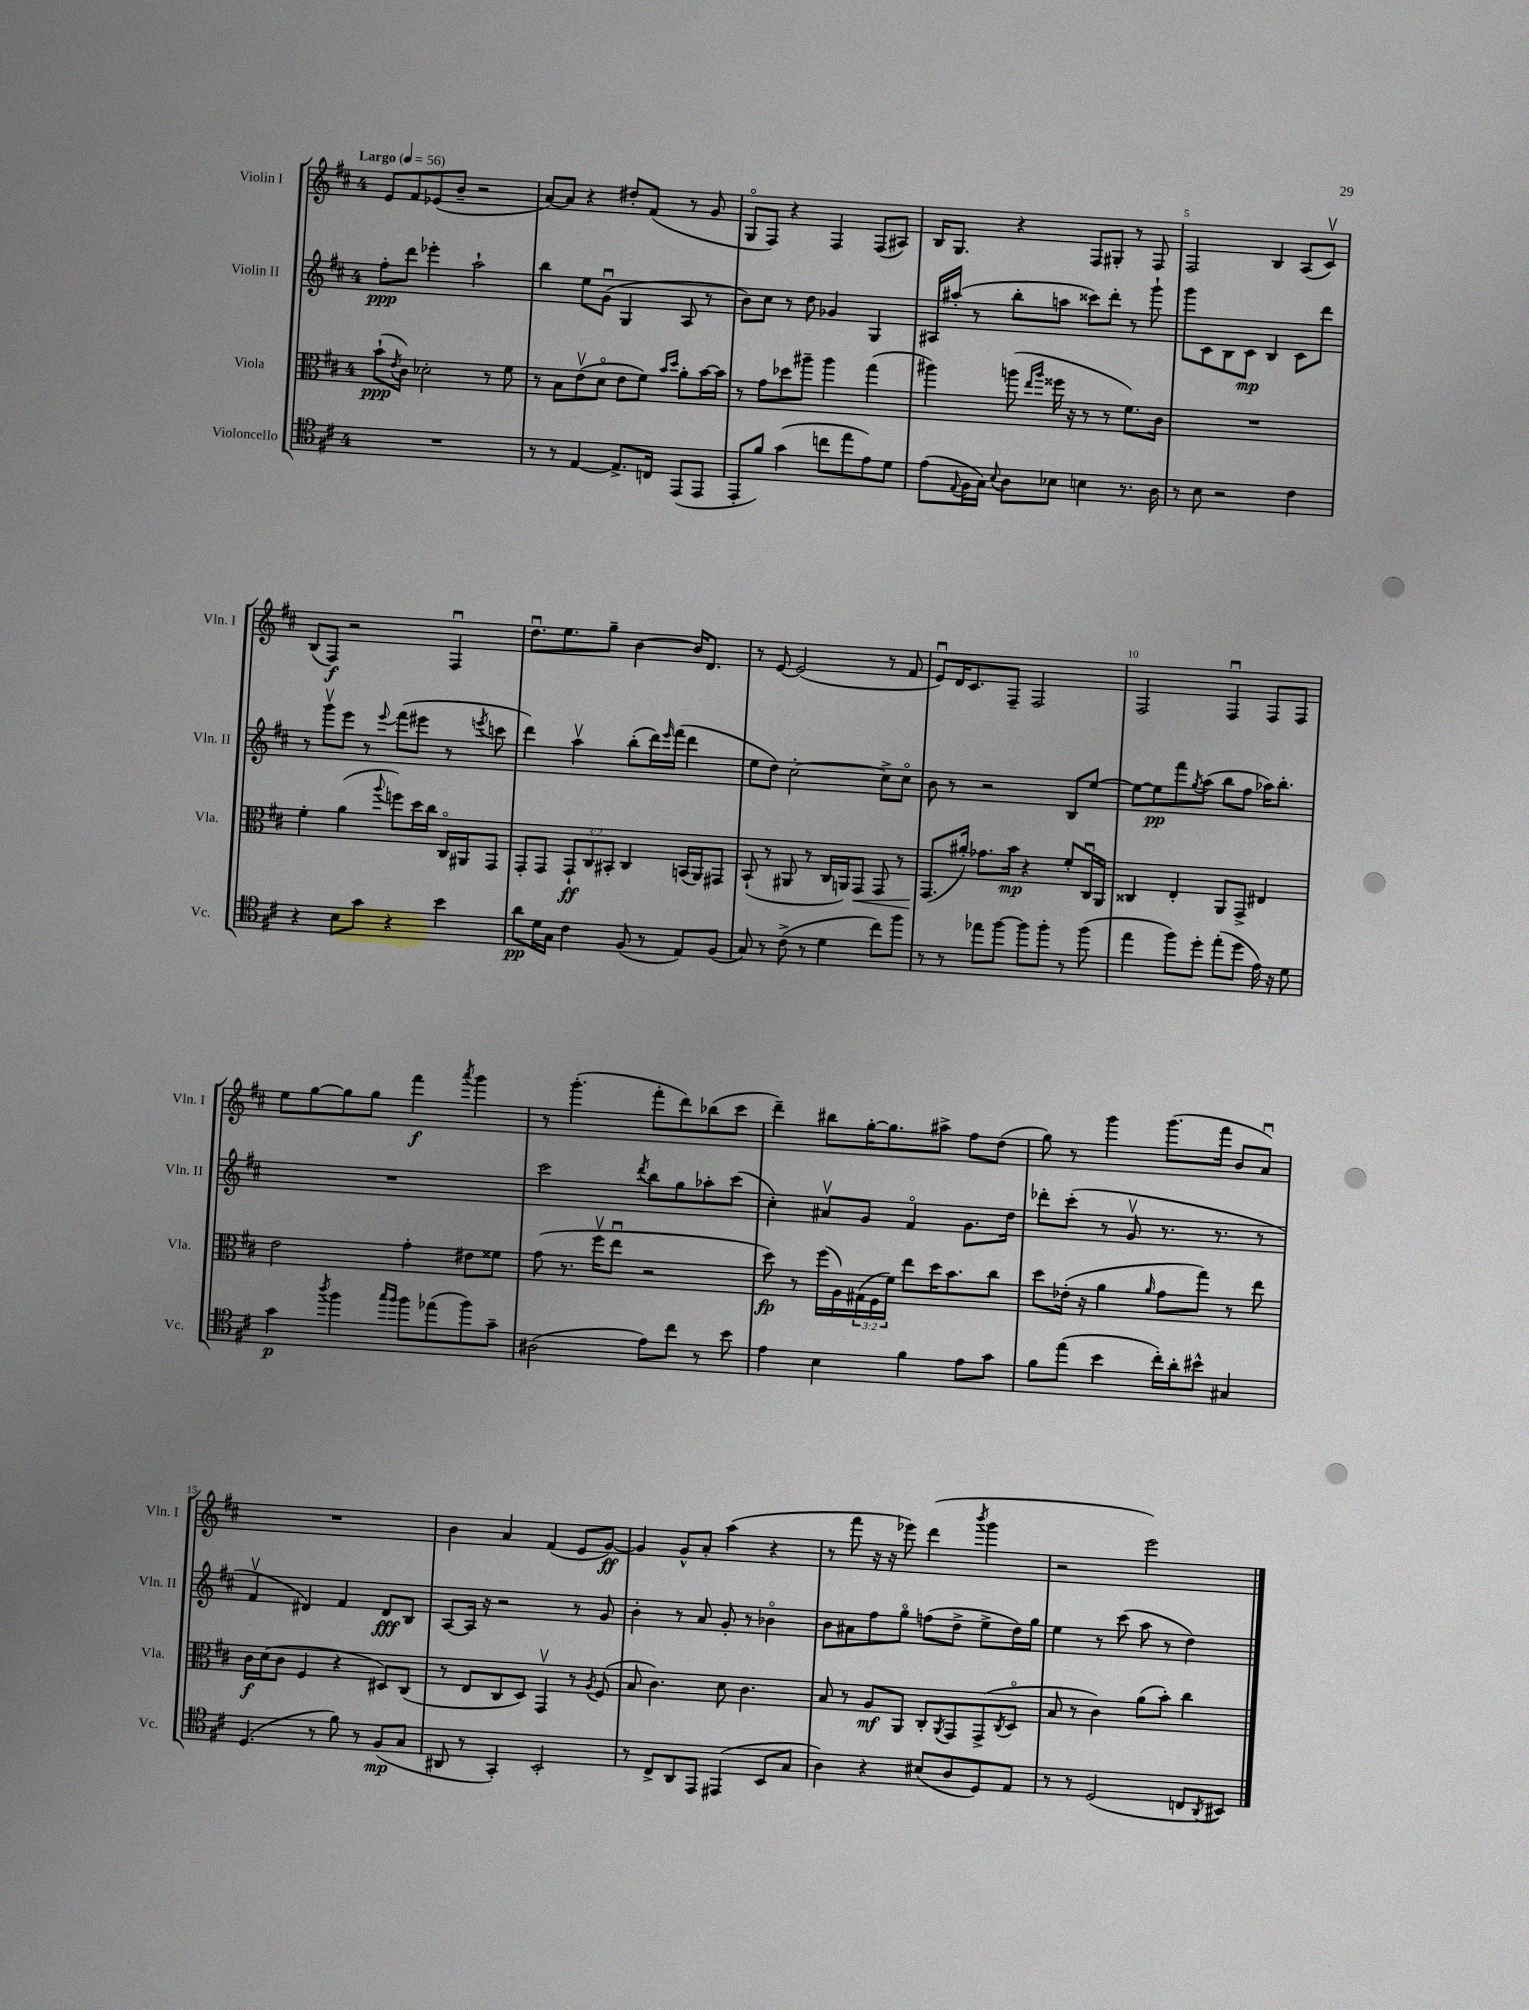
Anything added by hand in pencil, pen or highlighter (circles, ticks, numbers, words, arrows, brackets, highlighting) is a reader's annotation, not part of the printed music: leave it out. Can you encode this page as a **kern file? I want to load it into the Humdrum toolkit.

**kern	**kern	**kern	**kern
*staff4	*staff3	*staff2	*staff1
*clefC4	*clefC3	*clefG2	*clefG2
*k[f#c#]	*k[f#c#]	*k[f#c#]	*k[f#c#]
*M4/4	*M4/4	*M4/4	*M4/4
*MM56	*MM56	*MM56	*MM56
1r	(8b`\L	8ff#'\L	8e/L
.	8qe/	.	.
.	8c#\J)	8ddd\J	8f#/
.	2d-'\	4eee-'\	(8e-/
.	.	.	8b~/J
.	.	2aa`\	2r
.	8r	.	.
.	8f#\	.	.
=	=	=	=
8r	8r	4bb\	[8a/L)
8r	8B\L	.	8a/]J
[4E/	(8ev\	8ee\L	4r
.	8do\J	(8gu\J	.
8.E^/]L	8e\L	4G/	8dd#'/L
.	8f#\J)	.	(8f#/J
16C/Jk	.	.	.
.	16qqb/LL	.	.
.	16qqdd/JJ	.	.
(8EE/L	8a'\L	8A/	8r
8EE/J	[16b\L	8r	8g/
.	16b\]JJ	.	.
=	=	=	=
8EE'/L	8r	8b\L)	8Go/L
8f#/J)	8g\L	8cc#\J	8F#/J)
(4g\	8dd-\	8r	4r
.	8aa#~\J	8dd\	.
8cc\L	4aa#\	4g-/	4F#/
8ee\	.	.	.
8e\)	(4gg\	4G/	(8F#/L
8d\J	.	.	8A#/J)
=	=	=	=
(8e\L	4aa#\)	16A#/LL	16B/LK
.	.	(16aa#'/JJ	8.G/J
8qqE/	.	.	.
16F#\L	.	8r	.
16G\JJ)	.	.	.
8qqB/	.	.	.
8A\L	(8aa\	8bb'\L	4r
.	16qqee/LL	.	.
.	16qqaa/JJ	.	.
8B-\J	16ff##\	8aa\J	.
.	16r	.	.
4B\	8r	8ccc##\L)	8F#/L
.	8r	8ddd'\J	8G#'/J
8.r	8.f#\L)	8r	8r
.	.	8ggg`\	8F#/
16A\	16c#\Jk	.	.
=	=	=	=
8r	1r	8ggg\L	2F#/
8B\	.	8c#\	.
2r	.	8B\	.
.	.	8c#\J	.
.	.	4B/	4B/
4c#\	.	8c#\L	(8A/L
.	.	8ddd\J	8c#v/J)
=	=	=	=
4r	4f#'\	8r	(8B/L
.	.	8gggv\L	8F#/J)
8B\L	(4a\	8eee\J	2r
8g\J	.	8r	.
.	8qqaa/	8qqeee/	.
4r	8ff\L)	(8fff#\L	.
.	16dd\L	8eee#\J	.
.	16cc#\JJ	.	.
4b\	16C#o/LL	8r	4F#u/
.	16AA#/J	.	.
.	.	8qeee/	.
.	8GG/J	8ccc\	.
=	=	=	=
8a\L	8GG'/L	4ddd\)	8.ddu\L
16d\L	8GG/J	.	.
16G\JJ	.	.	8.ee\
4c#\	12GG`/L	4aav\	.
.	12C#/	.	.
.	.	.	8gg~\J
.	12BB#'/J	.	.
(8F#/	4C#/	(8bb'\L	[4b\
8r	.	16ddd\L)	.
.	.	16qqeee/	.
.	.	(16fff#\JJ	.
8E/L)	(16BB/LL	4ddd\	16b/]LK
.	16AA/J)	.	8.d/J
(8F#/J	8GG#/J	.	.
=	=	=	=
8G/)	(8BB`/	8ee\L	8r
8r	8r	8dd\J)	[8e/
(8c#^\	8AA#/	[2cc#'\	(2e/]
8r	8r	.	.
4d\	16C#/LL	.	.
.	16AA/J)	.	.
.	8GG/J	.	.
8cc#\L)	8GG/	8cc#^\]L	8r
8ff#\J	8r	8cc#o\J	8f#/
=	=	=	=
8r	(8.GG/L	8b\	8eu/L)
8r	.	8r	16d/K
.	16a#'/Jk)	.	8.c#/
8ee-\L	8.g-\L	2r	.
[8ff#\J	.	.	8F#~/J
.	16b\Jk	.	.
8ff#\]L	4r	.	2F#/
8ff#'\J	.	.	.
8r	8f#'/L	8B/L	.
(8ff#\	16C#u/L	[8ee/J	.
.	16AA/JJ	.	.
=	=	=	=
4ee\	4C##/	8ee\_L	2F#/
.	.	8ee\]	.
8ff#\L)	4E'/	8fff#\	.
.	.	8qgg/	.
8dd'\J	.	(8aa\J	.
(8ee'\L	8AA/L	8bb\L	4F#u/
8dd\J	8GG^/J	8ff#\J	.
16e\)	4E#/	16aa-\LK)	8F#/L
16r	.	8.bb'\J	.
8d\	.	.	8F#/J
=	=	=	=
4g\	2e\	1r	8ee\L
.	.	.	[8gg\
8qaa/	.	.	.
4ff#\	.	.	8gg\]
.	.	.	8gg\J
16qqgg/LL	.	.	.
16qqff#/JJ	.	.	.
8ff#\L	4g'\	.	4fff#\
(8ee-\	.	.	.
.	.	.	8qaaa/
8ff#\)	8e#\L	.	4ggg\
8g~\J	8f##\J	.	.
=	=	=	=
(2A#\	(8g\	2ccc#\	8r
.	8.r	.	(4.ggg'\
.	16ff#v\LK	.	.
.	8eeu\J	.	.
.	.	8qddd/	.
8e\L)	2r	8bb\L	8fff#'\L
8cc#\J	.	8gg\	8ddd\)
8r	.	8aa-'\	(8bb-\
8b\	.	(8ccc#\J	8ccc#\J
=	=	=	=
4e\	8dd\)	4cc#'\)	4ddd~\)
.	8r	.	.
4B\	(16ff#\LL	8a#v/L	8bb#\L
.	16A\)	.	.
.	(24G#\	8g/J	[16gg'\K
.	24F#\	.	.
.	.	.	8.gg\]
.	24f#\JJ)	.	.
4f#\	8ee\L	4f#o/	.
.	16dd\K	.	8aa#^\J
.	8.b\	.	.
8e\L	.	8.g\L	8ff#\L
8g\J	8cc#\J	.	(8dd\J
.	.	16dd\Jk	.
=	=	=	=
8f#\L	8dd\L	8ddd-'\L	8gg\)
(8ee\J	(16e-'\Jk	(8ccc#'\J	8r
.	16r	.	.
4b\	4a\	8r	4ggg\
.	.	8gv/	.
.	16qqa/	.	.
16cc#'\LL)	8g\L	8.r	(8.ggg\L
16a'\J	.	.	.
8b#^^\J	8gg\J)	.	.
.	.	8.r	16fff#\Jk
4G#/	8r	.	8b/L
.	8ee\	8r	8au/J)
=	=	=	=
(4.D/	16c#\LL	4f#v/	1r
.	(16d\J	.	.
.	8c#\J	.	.
.	4F#/	4d#/)	.
8r	.	.	.
8f#\)	4r	4f#/	.
8r	.	.	.
(8F#/L	8D#/L)	8d#/L	.
8G/J	(8C#/J	8B/J	.
=	=	=	=
8AA#/	8r	[8A/L	4b\
8r	8E/L	16A/]Jk	.
.	.	16r	.
4GG'/)	8C#/	2r	4a/
.	8D/J)	.	.
2BB'/	4GGv/	.	(4f#/
.	8r	8r	8e/L
.	8qA/	.	.
.	(8F#/	8g/	[8g/J)
=	=	=	=
8r	8B/	4b'\	4g/]
8C#^/L	4.c#\)	.	.
8AA/	.	8r	8g^^/L
8EE/J	.	8a/	8a'/J
(4EE#/	8d\	8g'/	(4aa\
.	4.c#\	8r	.
8BB/L	.	4b-o\	4r
8G/J	.	.	.
=	=	=	=
4A\)	8B/	8b\L	8r
.	8r	8a#\	8fff#\
4r	8A/L	8ff#\	16r
.	.	.	16r
.	8AA/J	8ggo\J	8eee-\)
(8B#/L	8C#'/L	(8ff\L	(4ddd\
.	8qAA/	.	.
8A/	8GG/	8dd^\J	.
.	.	.	8qbbb/
8D/)	(8GG^/	8ee^\L	4ggg\
.	8qC#/	.	.
8E/J	8Do/J	16dd\L)	.
.	.	16gg\JJ	.
=	=	=	=
8r	8B/	4ee\	2r
8r	8r	.	.
(2D/	4c#\)	8r	.
.	.	(8ccc#\	.
.	(8a\L	8aa\	2eee\)
.	8b'\J)	8r	.
8C/L	4cc#\	4dd\)	.
8qAA/	.	.	.
8BB#/J)	.	.	.
==	==	==	==
*-	*-	*-	*-
